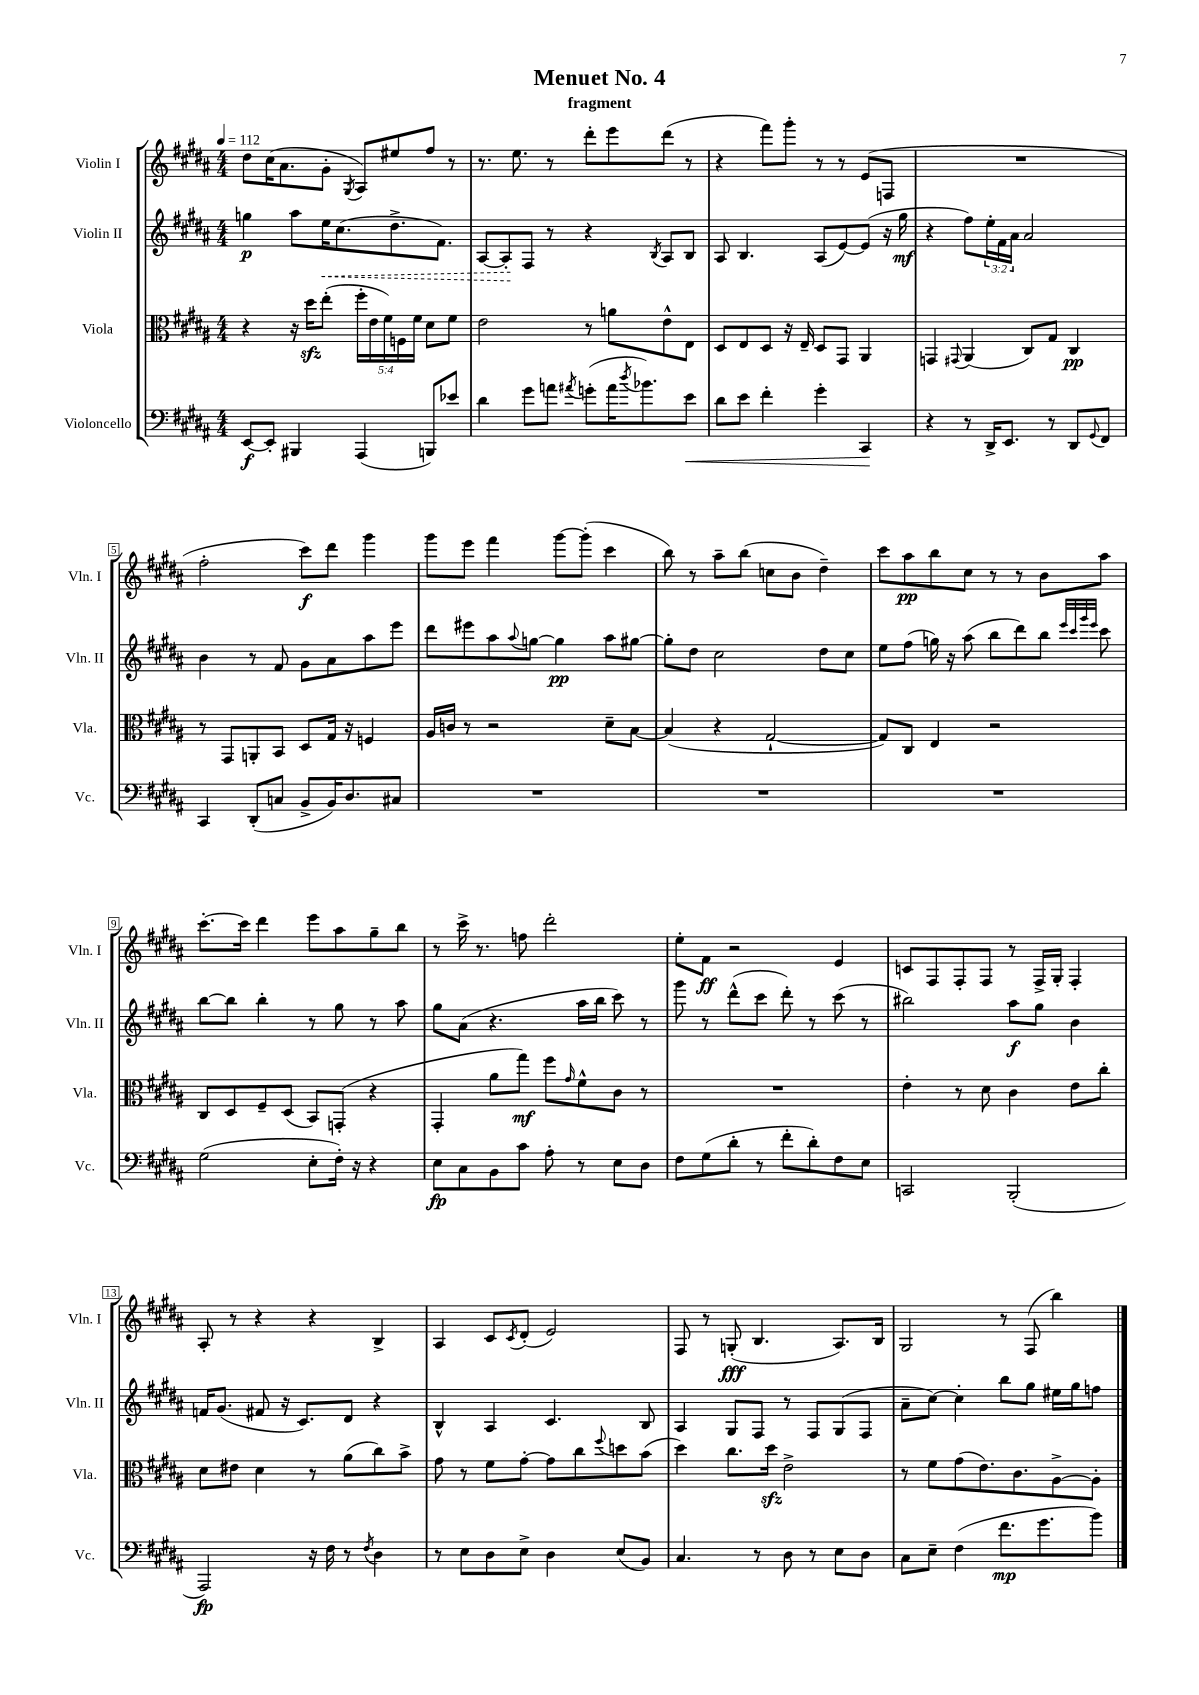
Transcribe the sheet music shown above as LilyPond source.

\header { title = "Menuet No. 4" subtitle = "fragment" }
<<
\new StaffGroup <<
\new Staff = "s0" \with { instrumentName = "Violin I" shortInstrumentName = "Vln. I" } {
    \clef treble \key b \major \numericTimeSignature \time 4/4 \tempo 4 = 112
    dis''8 cis''16( ais'8. gis'8-. \acciaccatura { gis8 } ais8) eis''8 fis''8 r8 |
    r8. e''8. r8 dis'''8-. e'''8 dis'''8( r8 |
    r4 fis'''8) gis'''8-. r8 r8 e'8( f8 |
    R1 |
    fis''2-. cis'''8\f) dis'''8 gis'''4 |
    gis'''8 e'''8 fis'''4 gis'''8~ gis'''8-.( cis'''4 |
    b''8) r8 ais''8-- b''8( c''8 b'8 dis''4--) |
    cis'''8 ais''8\pp b''8 cis''8 r8 r8 b'8 ais''8 |
    cis'''8.~-. cis'''16 dis'''4 e'''8 ais''8 gis''8-- b''8 |
    r8 cis'''16-> r8. f''8 dis'''2-. |
    e''8-. fis'8\ff r2 e'4 |
    c'8 fis8 fis8-. fis8 r8 fis16-> gis16-. fis4-. |
    ais8-. r8 r4 r4 b4-> |
    ais4 cis'8 \acciaccatura { cis'8 } dis'8-.( e'2) |
    fis8 r8 g8-.\fff( b4. ais8.) b16 |
    gis2 r8 fis8( b''4) \bar "|." |
}
\new Staff = "s1" \with { instrumentName = "Violin II" shortInstrumentName = "Vln. II" } {
    \clef treble \key b \major \numericTimeSignature \time 4/4 \override Staff.TupletNumber.text = #tuplet-number::calc-fraction-text
    g''4\p ais''8 \once \override Hairpin.style = #'dashed-line e''16\< cis''8.( dis''8.-> fis'8.) |
    ais8~ ais8-.\! fis8 r8 r4 \acciaccatura { b8 } ais8 b8 |
    ais8 b4. ais8( e'8~) e'8( r16 gis''16\mf |
    r4 fis''8) \tuplet 3/2 { e''16-. fis'16 ais'16 } ais'2 |
    b'4 r8 fis'8 gis'8 ais'8 ais''8 e'''8 |
    dis'''8 eis'''8 ais''8 \appoggiatura { ais''8 } g''8~ g''4\pp ais''8 gis''8~ |
    gis''8-. dis''8 cis''2 dis''8 cis''8 |
    e''8 fis''8( g''16) r16 ais''8( b''8 dis'''8) b''8 \grace { e'''32 cis'''32 gis'''32 e'''32 } cis'''8 |
    b''8~ b''8 b''4-. r8 gis''8 r8 ais''8 |
    gis''8 ais'8( r4. ais''16 b''16 cis'''8) r8 |
    gis'''8 r8 dis'''8-^( cis'''8 dis'''8-.) r8 cis'''8( r8 |
    bis''2) ais''8\f gis''8 b'4 |
    f'16 gis'8.( fis'8 r16 cis'8.) dis'8 r4 |
    b4-^ ais4 cis'4. b8 |
    ais4 gis8 fis8 r8 fis8 gis8( fis8 |
    ais'8-- cis''8~) cis''4-. b''8 gis''8 eis''16 gis''16 f''8 \bar "|." |
}
\new Staff = "s2" \with { instrumentName = "Viola" shortInstrumentName = "Vla." } {
    \clef alto \key b \major \numericTimeSignature \time 4/4 \override Staff.TupletNumber.text = #tuplet-number::calc-fraction-text
    r4 r16 dis''16\sfz e''8-.( \tuplet 5/4 { fis''16-. e'16 fis'16) f16 fis'16 } dis'8 fis'8 |
    e'2 r8 a'8 e'8-^ e8 |
    dis8 e8 dis8 r16 e16-- dis8 gis,8 ais,4 |
    g,4 \appoggiatura { gis,8 } ais,4( cis8) gis8 cis4\pp |
    r8 gis,8 a,8-. b,8 dis8 gis16 r16 f4 |
    ais16 c'16 r8 r2 dis'8-- b8~ |
    b4( r4 gis2~-! |
    gis8) cis8 e4 r2 |
    cis8 dis8 fis8-- dis8( b,8) g,8-.( r4 |
    gis,4-. ais'8 gis''8\mf) fis''8 \grace { gis'16 } fis'8-^ cis'8 r8 |
    R1 |
    e'4-. r8 dis'8 cis'4 e'8 cis''8-. |
    dis'8 eis'8 dis'4 r8 ais'8( cis''8) b'8-> |
    gis'8 r8 fis'8 gis'8~-. gis'8 cis''8 \appoggiatura { fis''8 } d''8 b'8( |
    dis''4) cis''8. dis''16\sfz e'2-> |
    r8 fis'8 gis'8( e'8.) cis'8. ais8~-> ais8-. \bar "|." |
}
\new Staff = "s3" \with { instrumentName = "Violoncello" shortInstrumentName = "Vc." } {
    \clef bass \key b \major \numericTimeSignature \time 4/4
    e,8~\f e,8-. bis,,4 ais,,4( b,,8) ees'8 |
    dis'4 gis'8 a'8 \acciaccatura { ais'8 } g'8-.( ais'16 \acciaccatura { dis''8 } bes'8.) e'8\< |
    dis'8 e'8 fis'4-. gis'4-. cis,4\! |
    r4 r8 dis,16-> e,8. r8 dis,8 \appoggiatura { gis,8 } fis,8 |
    cis,4 dis,8-.( c8 b,8-> b,16) dis8. cis8 |
    R1 |
    R1 |
    R1 |
    gis2( e8-. fis16-.) r16 r4 |
    e8\fp cis8 b,8 cis'8 ais8-. r8 e8 dis8 |
    fis8 gis8( dis'8-. r8 fis'8-. dis'8-.) fis8 e8 |
    c,2 b,,2-.( |
    ais,,2\fp) r16 fis16 r8 \acciaccatura { fis8 } dis4 |
    r8 e8 dis8 e8-> dis4 e8( b,8) |
    cis4. r8 dis8 r8 e8 dis8 |
    cis8 e8-- fis4( fis'8.\mp gis'8. b'8) \bar "|." |
}
>>
>>
\layout { \context { \Score \override BarNumber.stencil = #(make-stencil-boxer 0.1 0.3 ly:text-interface::print) } }
